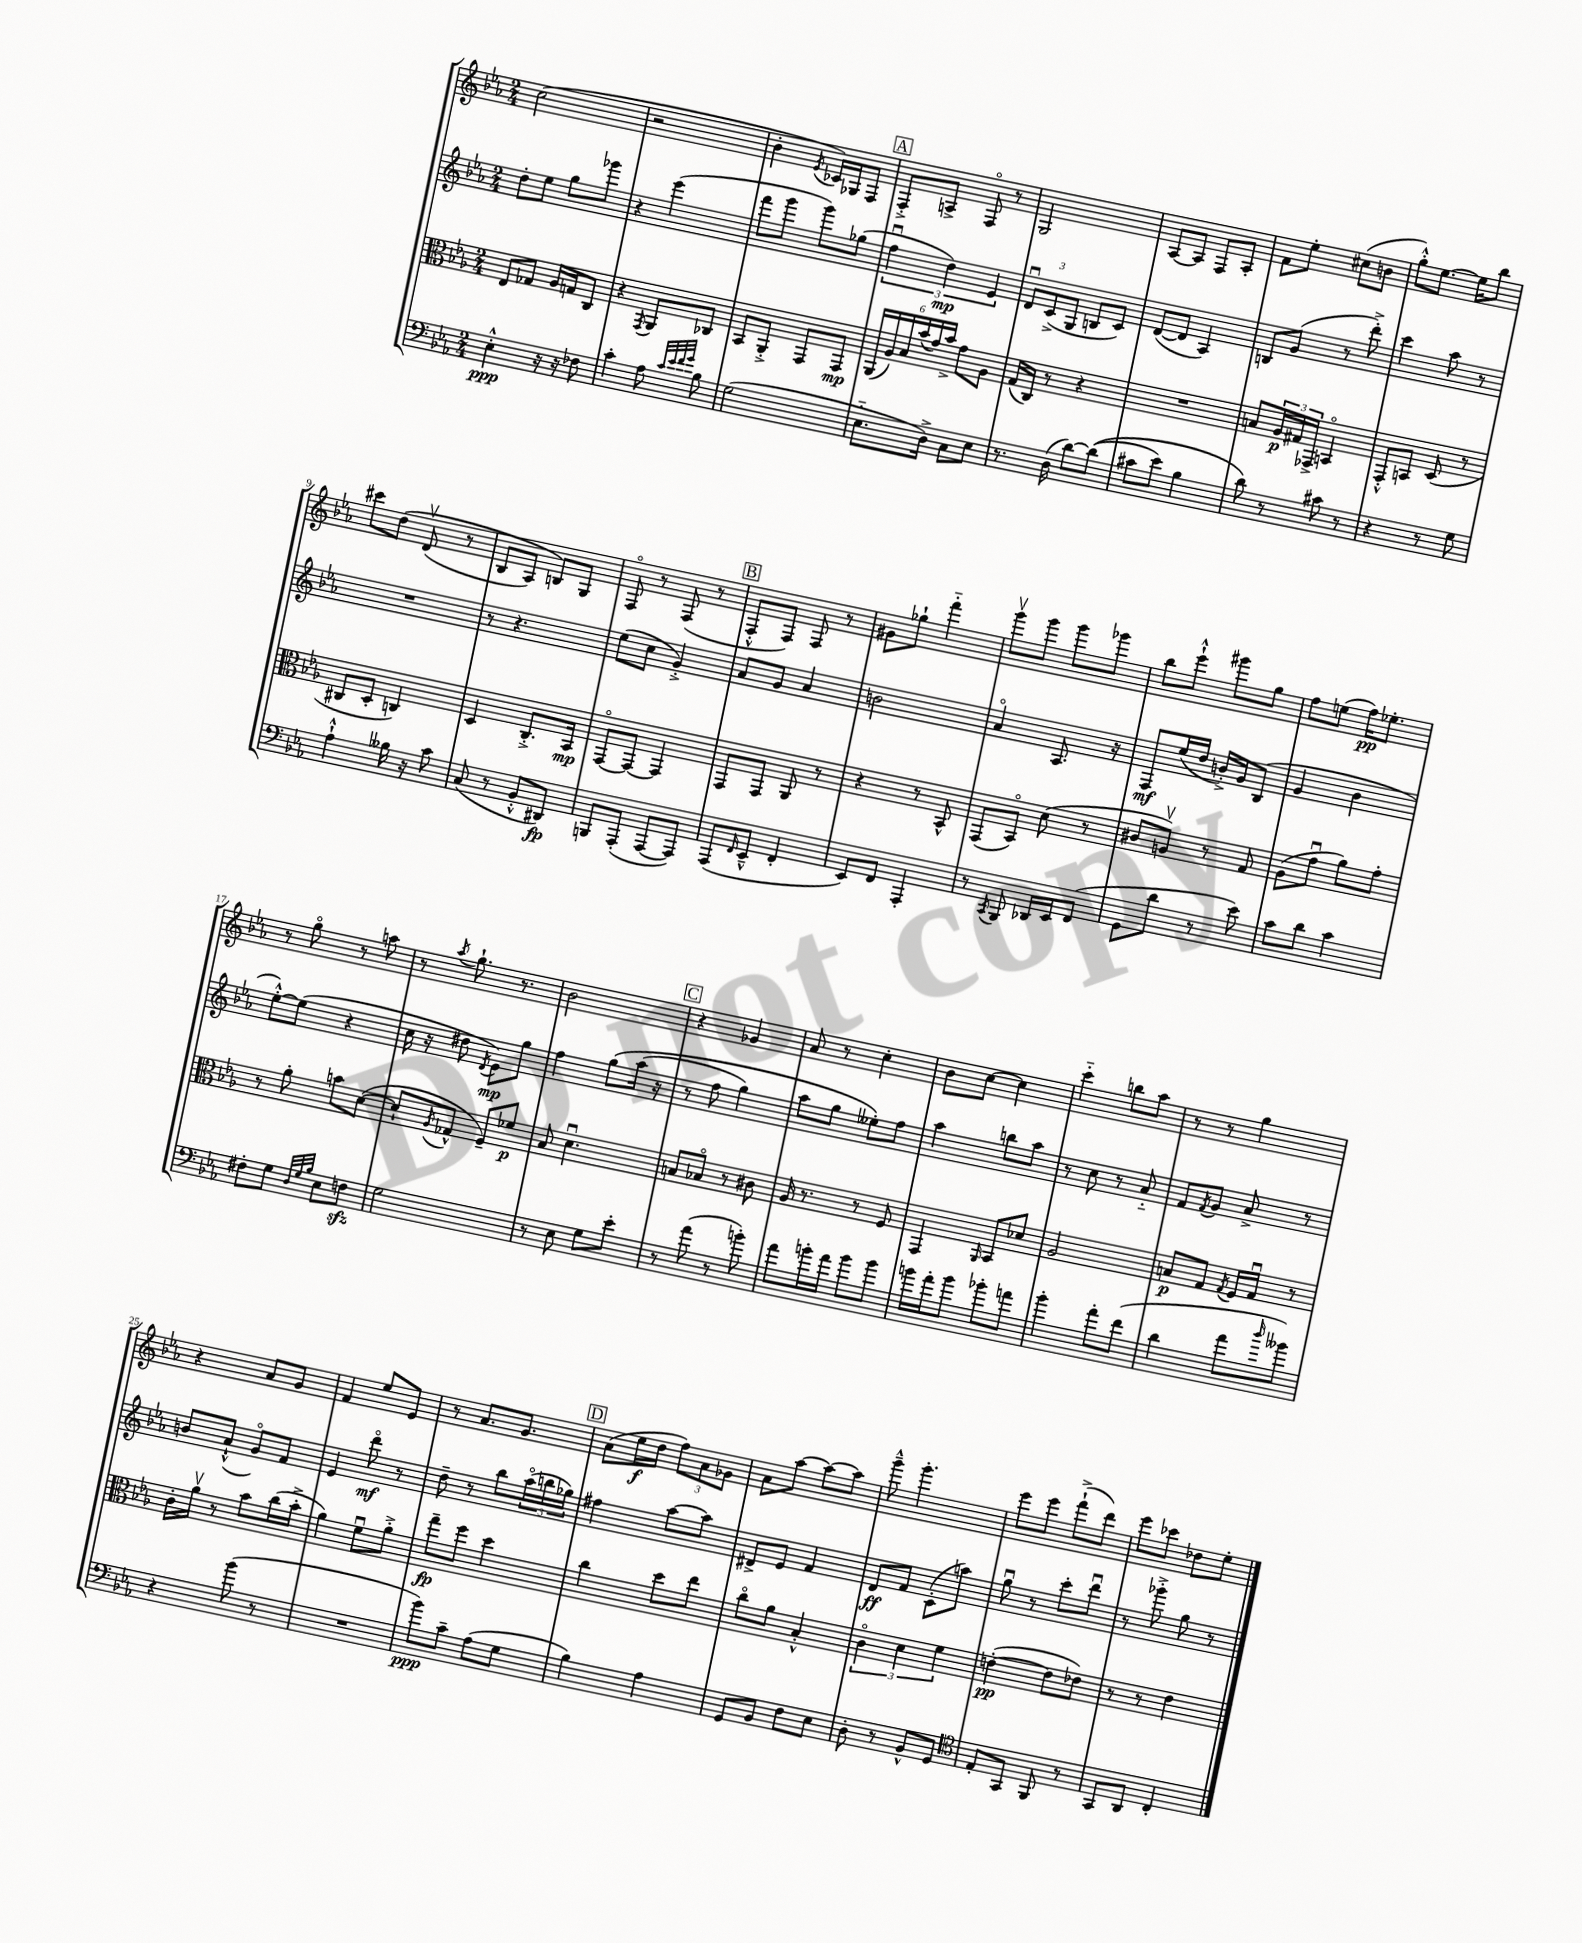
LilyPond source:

<<
\new StaffGroup <<
\new Staff = "s0" {
    \clef treble \key ees \major \numericTimeSignature \time 2/4
    c''2( |
    r2 |
    bes'4-. \acciaccatura { ees'8 } ces'16) ges16 f8 |
    \mark \markup { \box "A" } f8-.-> a8-> f8\flageolet r8 |
    g2 |
    aes8~ aes8 f8 aes8-. |
    f'8 ees''8-. cis''8( b'8 |
    g''8-.-^) ees''8.~ ees''16 bes''8 |
    cis'''8 d''8\( d'8\upbow( r8 |
    bes8 aes8) b8\) g8 |
    f8\flageolet r8 f8( r8 |
    \mark \markup { \box "B" } f8-.-^ f8) f8 r8 |
    gis'8 ges''8-! f'''4-_ |
    g'''8\upbow g'''8 g'''8 ges'''8 |
    bes''8 ees'''8-!-^ gis'''8 g''8 |
    f''8 e''8( f''16\pp) ees''8.-. |
    r8 g''8\flageolet r8 a''8 |
    r8 \acciaccatura { aes''8 } g''8.-! r8. |
    bes'2 |
    \mark \markup { \box "C" } r4 ges'4 |
    aes'8 r8 c''4-. |
    bes'8 c''8~ c''4 |
    c'''4-_ b''8 aes''8 |
    r8 r8 g''4 |
    r4 aes'8 g'8 |
    f'4 ees''8 ees'8 |
    r8 aes'8. g'8. |
    \mark \markup { \box "D" } aes'8( ees''16\f d''16 \tuplet 3/2 { f''8) aes'8 ges'8 } |
    aes'8 aes''8~ aes''8~ aes''8 |
    g'''8---^ g'''4.-. |
    ees'''8 ees'''8 f'''8-!->( d'''8) |
    ees'''8 ces'''8 des''8 ees''8-. \bar "|." |
}
\new Staff = "s1" {
    \clef treble \key ees \major \numericTimeSignature \time 2/4
    d''8-. ees''8 g''8 ges'''8 |
    r4 ees'''4( |
    f'''8 g'''8 g'''8) ges''8( |
    \mark \markup { \box "A" } \tuplet 3/2 { f''4\downbow d''4\mp) ees'4 } |
    \tuplet 3/2 { d'8\downbow c'8->( g8 } b8 c'8) |
    d'8~( d'8 aes4) |
    b8 g'8( r8 d'''8-.->) |
    c'''4 aes''8 r8 |
    R2 |
    r8 r4. |
    ees''8( c''8 g'4-.->) |
    \mark \markup { \box "B" } aes'8 g'8 aes'4 |
    b'2 |
    aes'4\flageolet aes8. r16 |
    f8\mf ees''16( d''16 b'16-.->) g'16 bes8( |
    g'4 bes'4 |
    ees''8~-.-^) ees''8( r4 |
    c''16 r16 dis''8 \acciaccatura { d'8 } ees'8\mp) g''8 |
    f''4 g''8\( aes''16( r16 |
    \mark \markup { \box "C" } r8 f''8 g''4) |
    aes''8 g''8 eeses''8-.\) f''8 |
    aes''4 b''8 aes''8 |
    r8 c''8 r8 aes'8-_ |
    f'8 \acciaccatura { f'8 } g'8 aes'8-> r8 |
    b'8 aes'8-!-^( g'8\flageolet) f'8 |
    ees'4 d'''8\flageolet\mf r8 |
    d''8-- r8 bes''8 \tuplet 3/2 { aes''16\flageolet( b''16 ges''16) } |
    \mark \markup { \box "D" } fis''4 aes''8~ aes''8 |
    dis'8-> ees'8 f'4 |
    d'8\ff f'8 c'8-.( a''8) |
    g''8\downbow r8 c'''8-. d'''8\downbow |
    r8 ges'''8-.-> g''8 r8 \bar "|." |
}
\new Staff = "s2" {
    \clef alto \key ees \major \numericTimeSignature \time 2/4
    ees8 ges8 aes16 g16 c8 |
    r4 \acciaccatura { g,8 } aes,8 ces8 |
    bes,8 aes,8-.-> g,8 g,8\mp |
    \mark \markup { \box "A" } \tuplet 6/4 { aes,16( aes16) bes16 bes'16( g'16) bes'16-> } g'8 aes8 |
    g16( c16) r8 r4 |
    R2 |
    b8 \tuplet 3/2 { aes16\p gis16 ges,16-> } b,4\flageolet |
    g,8-.-^ b,8 d8( r8 |
    cis8 d8-. c4) |
    d4 c8.-.-> bes,16\mp |
    g,8~\flageolet g,8~ g,4 |
    \mark \markup { \box "B" } g,8 g,8 aes,8 r8 |
    r4 r8 bes,8-^ |
    g,8( bes,8\flageolet) d'8( r8 |
    cis'8 a8\upbow) r8 g8 |
    aes8( g'8\downbow aes'8) g'8-. |
    r8 aes'8-. b'8 d'8~( |
    d'8-! \acciaccatura { aes8 } ges8-^ f8--) fes'8\p |
    bes8 d'4.\downbow |
    \mark \markup { \box "C" } b8 bes8\flageolet r8 cis'8 |
    aes16 r8. r8 f8 |
    g,4 \grace { aes,16 } bes,8 des'8 |
    aes2 |
    b8\p g8 \acciaccatura { g8 } f16 g16\downbow r8 |
    c'16-. aes'16\upbow r8 bes'8 c''16( bes'16-.-> |
    aes'4) f'8\downbow aes'8-.-> |
    g''8--\fp f''8 d''4 |
    \mark \markup { \box "D" } c''4 d''8 ees''8 |
    c''8\flageolet aes'8 bes4-.-^ |
    \tuplet 3/2 { c'4\flageolet d'4 f'4 } |
    e'4~-.\pp( e'8 ees'8) |
    r8 r8 ees'4 \bar "|." |
}
\new Staff = "s3" {
    \clef bass \key ees \major \numericTimeSignature \time 2/4
    ees4-.-^\ppp r16 r16 fes8 |
    c'4-. aes8 \grace { c'32 ees'32 f'32 g'32 } bes8 |
    g2( |
    \mark \markup { \box "A" } ees8.-_ d16->) c8 ees8 |
    r8. d16( d'8~) d'8(\( |
    cis'8 ees'8) bes4 |
    d'8\) r8 cis'8 r8 |
    r4 r8 g8 |
    aes4-!-^ beses16 r16 c'8 |
    c8( r8 bes,8-.-^ dis,8\fp) |
    b,,8 aes,,8-.( aes,,8~ aes,,8) |
    \mark \markup { \box "B" } aes,,8( \grace { f,16 } ees,8---^ f,4-. |
    ees,8) f,8 aes,,4-. |
    r8 \acciaccatura { c,8 } bes,,8 des,16 ees,16 f,8( |
    g,8 d'8 r8 ees'8) |
    c'8 d'8 c'4 |
    fis8-. g8 \grace { d32 g32 bes32 } ees8 f8\sfz |
    g2 |
    r8 ees8 g8 ees'8-. |
    \mark \markup { \box "C" } r8 aes'8( r8 b'8-.) |
    aes'8 b'16-. aes'16 b'8 b'8 |
    b'16 aes'16-. b'8 bes'8-. a'8 |
    bes'4-. aes'8-. f'8( |
    d'4 aes'8 \grace { d''16 } beses'8) |
    r4 bes'8( r8 |
    R2 |
    bes'8\ppp) c'8-- aes8( g8 |
    \mark \markup { \box "D" } bes4) aes4 |
    g,8 bes,8 f8 ees8 |
    d8-. r8 bes,8-^ g,8 |
    \clef tenor ees8-. g,8 f,8 r8 |
    g,8 aes,8 c4-. \bar "|." |
}
>>
>>
